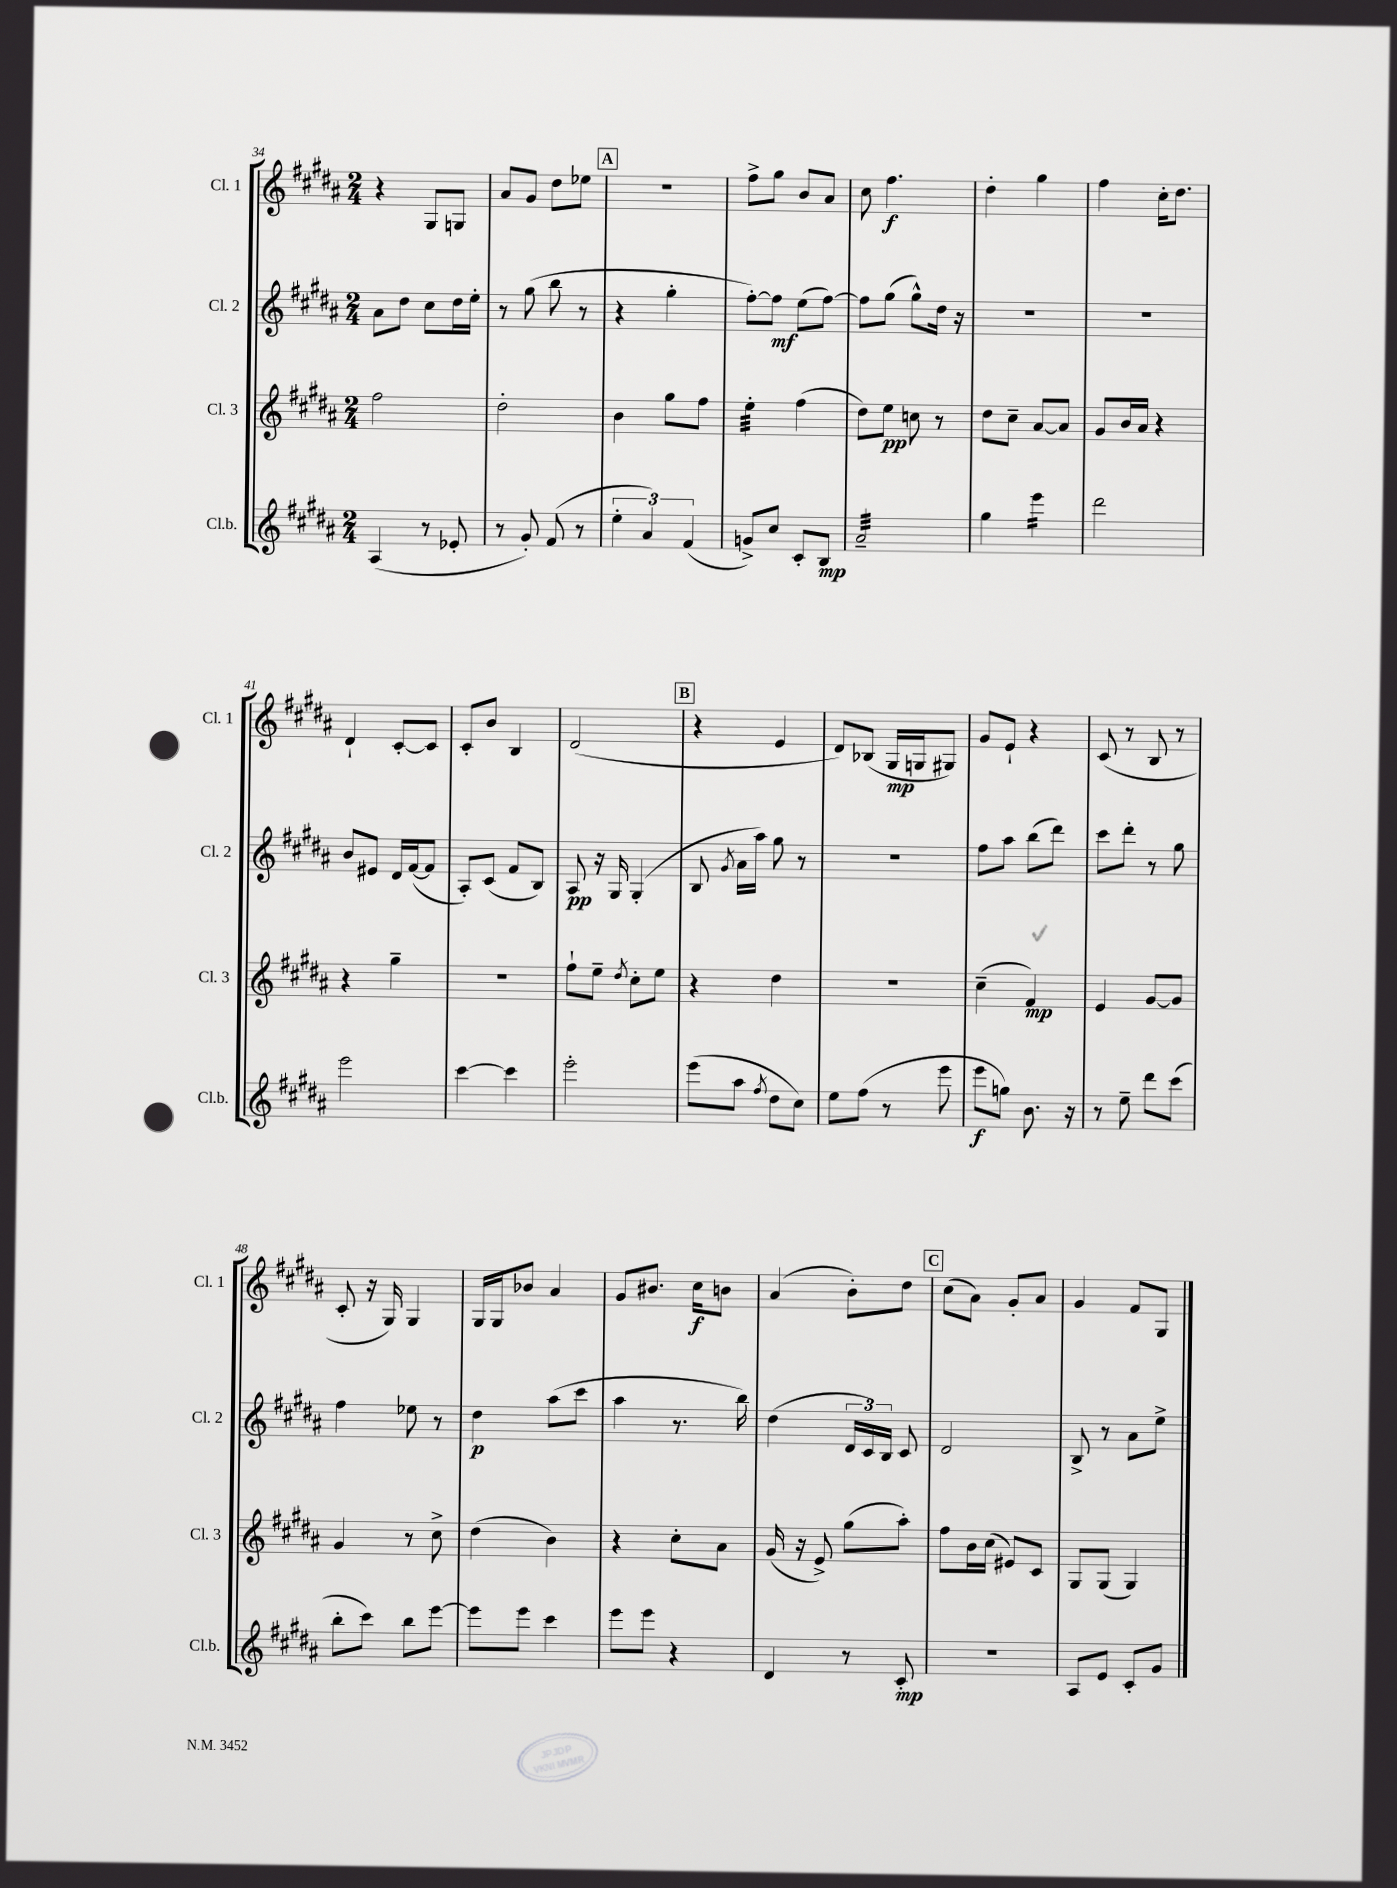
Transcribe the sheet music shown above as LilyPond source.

<<
\new StaffGroup <<
\new Staff = "s0" \with { instrumentName = "Cl. 1" shortInstrumentName = "Cl. 1" } {
    \clef treble \key b \major \numericTimeSignature \time 2/4
    \autoBeamOff r4 gis8[ g8] |
    ais'8[ gis'8] dis''8[ ees''8] |
    \mark \markup { \box "A" } R2 |
    fis''8[-> gis''8] b'8[ ais'8] |
    cis''8 fis''4.\f |
    dis''4-. gis''4 |
    fis''4 cis''16[-. dis''8.] |
    dis'4-! cis'8[~-. cis'8] |
    cis'8[-. b'8] b4 |
    dis'2( |
    \mark \markup { \box "B" } r4 e'4 |
    dis'8[) bes8]( gis16[\mp g16 gis8]) |
    gis'8[ e'8]-! r4 |
    cis'8( r8 b8 r8 |
    cis'8-. r16 gis16) gis4 |
    gis16[ gis16 bes'8] ais'4 |
    gis'8[ bis'8.] cis''16[\f b'8] |
    ais'4( b'8[-.) dis''8] |
    \mark \markup { \box "C" } cis''8[( ais'8]) gis'8[-. ais'8] |
    gis'4 fis'8[ gis8] \bar "|." |
}
\new Staff = "s1" \with { instrumentName = "Cl. 2" shortInstrumentName = "Cl. 2" } {
    \clef treble \key b \major \numericTimeSignature \time 2/4
    \autoBeamOff ais'8[ dis''8] cis''8[ dis''16 e''16]-. |
    r8 gis''8( b''8 r8 |
    \mark \markup { \box "A" } r4 gis''4-. |
    fis''8[~-.) fis''8]\mf e''8[( fis''8]~) |
    fis''8[ gis''8]( gis''8[-^) dis''16] r16 |
    R2 |
    R2 |
    b'8[ eis'8] dis'16[ fis'16~( fis'8] |
    ais8[-.) cis'8]( fis'8[ b8]) |
    ais8\pp r16 gis16 gis4-.( |
    \mark \markup { \box "B" } b8 \acciaccatura { gis'8 } ais'16[ ais''16]) gis''8 r8 |
    R2 |
    fis''8[ ais''8] b''8[( dis'''8]) |
    cis'''8[ dis'''8]-. r8 gis''8 |
    fis''4 ees''8 r8 |
    dis''4\p ais''8[( cis'''8] |
    ais''4 r8. b''16) |
    dis''4( \tuplet 3/2 { dis'16[ cis'16) b16] } cis'8 |
    \mark \markup { \box "C" } dis'2 |
    b8-> r8 ais'8[ e''8]-> \bar "|." |
}
\new Staff = "s2" \with { instrumentName = "Cl. 3" shortInstrumentName = "Cl. 3" } {
    \clef treble \key b \major \numericTimeSignature \time 2/4
    \autoBeamOff fis''2 |
    dis''2-. |
    \mark \markup { \box "A" } b'4 gis''8[ fis''8] |
    e''4:32-. fis''4( |
    dis''8[) e''8]\pp c''8 r8 |
    dis''8[ cis''8]-- ais'8[~ ais'8] |
    gis'8[ b'16 ais'16] r4 |
    r4 gis''4-- |
    r2 |
    fis''8[-! e''8]-- \acciaccatura { dis''8 } cis''8[-. e''8] |
    \mark \markup { \box "B" } r4 dis''4 |
    R2 |
    cis''4--( fis'4\mp) |
    e'4 gis'8[~ gis'8] |
    gis'4 r8 cis''8-> |
    dis''4( b'4) |
    r4 cis''8[-. ais'8] |
    gis'16( r16 e'8->) gis''8[( ais''8]-.) |
    \mark \markup { \box "C" } fis''8[ b'16 cis''16]( eis'8[) cis'8] |
    gis8[ gis8]( gis4) \bar "|." |
}
\new Staff = "s3" \with { instrumentName = "Cl.b." shortInstrumentName = "Cl.b." } {
    \clef treble \key b \major \numericTimeSignature \time 2/4
    \autoBeamOff ais4( r8 ees'8-. |
    r8 gis'8-.) fis'8( r8 |
    \mark \markup { \box "A" } \tuplet 3/2 { e''4-. ais'4) fis'4( } |
    g'8[->) cis''8] cis'8[-. b8]\mp |
    ais'2:32-- |
    gis''4 e'''4:16 |
    dis'''2 |
    e'''2 |
    cis'''4~ cis'''4 |
    e'''2-. |
    \mark \markup { \box "B" } e'''8[( ais''8] \acciaccatura { fis''8 } dis''8[ cis''8]) |
    e''8[ fis''8]( r8 e'''8 |
    e'''8[\f g''8]) b'8. r16 |
    r8 e''8-- dis'''8[ cis'''8]( |
    b''8[-. cis'''8]) b''8[ e'''8]~ |
    e'''8[ e'''8] cis'''4 |
    e'''8[ e'''8] r4 |
    dis'4 r8 cis'8-.\mp |
    \mark \markup { \box "C" } r2 |
    ais8[ e'8] cis'8[-. gis'8] \bar "|." |
}
>>
>>
\layout { \context { \Score currentBarNumber = #34 } }
